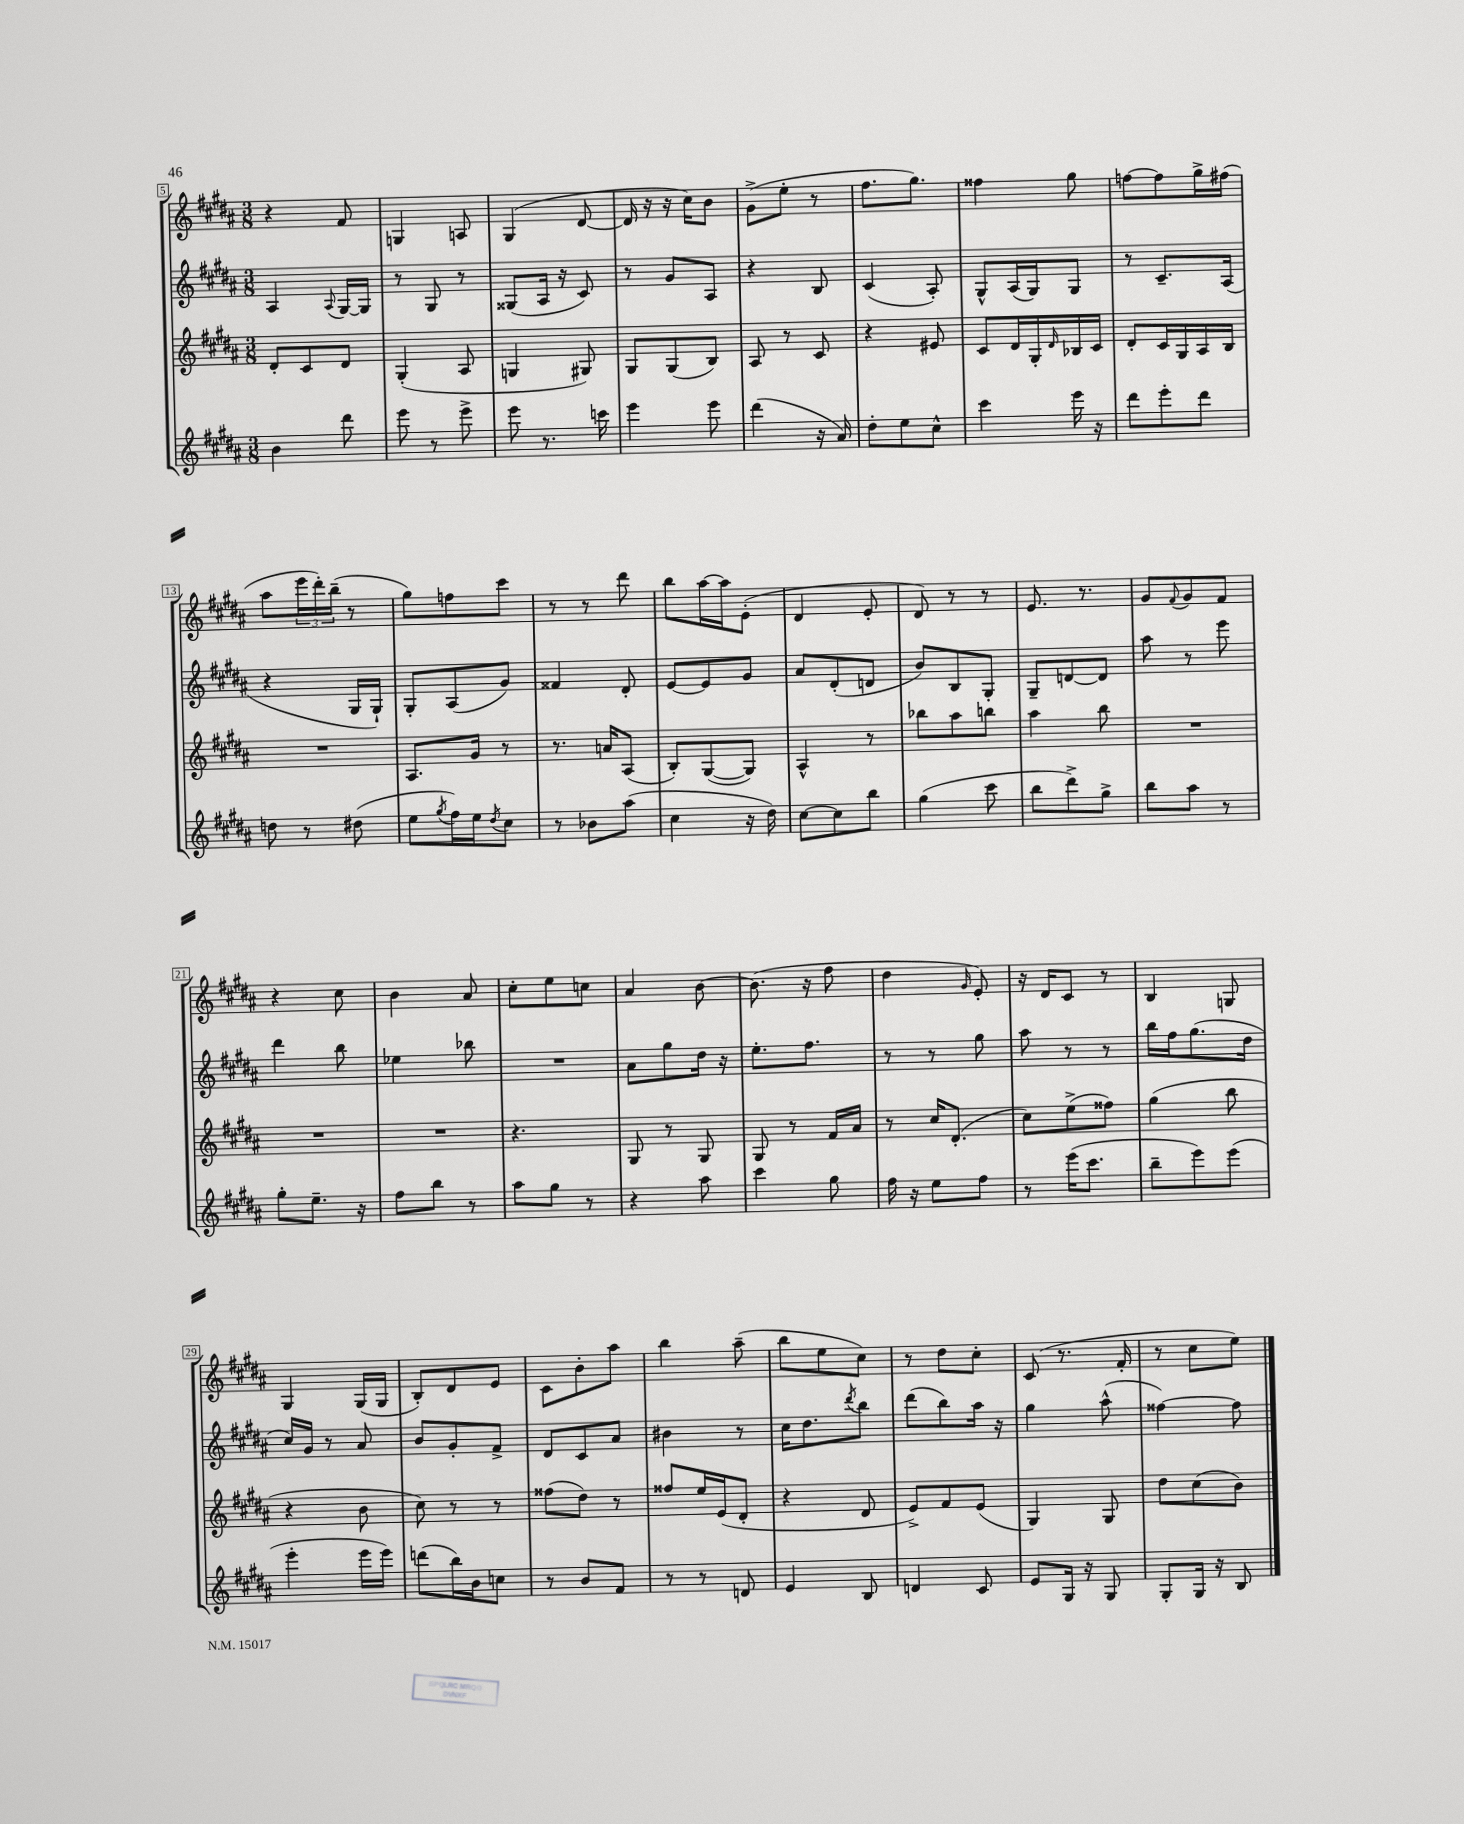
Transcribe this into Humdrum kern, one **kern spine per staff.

**kern	**kern	**kern	**kern
*staff4	*staff3	*staff2	*staff1
*clefG2	*clefG2	*clefG2	*clefG2
*k[f#c#g#d#a#]	*k[f#c#g#d#a#]	*k[f#c#g#d#a#]	*k[f#c#g#d#a#]
*M3/8	*M3/8	*M3/8	*M3/8
4b	8d#'	4A#	4r
.	8c#	.	.
.	.	8qqA#	.
8ddd#	8d#	[16G#	8f#
.	.	16G#]	.
=	=	=	=
8eee	(4G#'	8r	4G
8r	.	8G#	.
8eee^	8A#	8r	8A
=	=	=	=
8eee	4G	(8G##	(4G#
8.r	.	16A#	.
.	.	16r	.
.	8G#)	8c#)	[8d#
16ccc	.	.	.
=	=	=	=
4eee	8G#	8r	16d#]
.	.	.	16r
.	(8G#	8g#	16r
.	.	.	16cc#)
8eee	8B)	8A#	8b
=	=	=	=
(4ddd#	8A#	4r	(8g#^
.	8r	.	8ee'
16r	8c#	8B	8r
16a#)	.	.	.
=	=	=	=
8dd#'	4r	(4c#	8.ff#
8ee	.	.	.
.	.	.	8.gg#)
8cc#^^	8e#	8A#')	.
=	=	=	=
4ccc#	8c#	8G#^^	4ff##
.	16d#	(16A#	.
.	16G#'	16G#)	.
.	16qqd#	.	.
16eee	16B-	8G#	8gg#
16r	16c#	.	.
=	=	=	=
8ddd#	8d#'	8r	[8ff
8eee'	16c#	8.c#~	8ff]
.	16G#	.	.
8ddd#	16A#	.	16gg#^
.	16B	(16A#	(16ff#
=	=	=	=
8dd	4.r	4r	8aa#
8r	.	.	24eee
.	.	.	24ddd#')
.	.	.	(24bb~
(8dd#	.	16G#	8r
.	.	16G#`)	.
=	=	=	=
8ee	8.A#	8G#'	8gg#)
8qgg#	.	.	.
16ff#)	.	(8A#	8ff
16ee	16g#	.	.
8qdd#	.	.	.
8cc#	8r	8g#)	8ccc#
=	=	=	=
8r	8.r	4f##	8r
8b-	.	.	8r
.	16a	.	.
(8aa#	(8A#	8d#'	8ddd#
=	=	=	=
4cc#	8B')	[8e	8bb
.	([8G#	8e]	[16aa#
.	.	.	16aa#]
16r	8G#])	8g#	(8e'
16dd#)	.	.	.
=	=	=	=
[8cc#	4A#^^	8a#	4d#
8cc#]	.	(8d#'	.
8bb	8r	8d	8e'
=	=	=	=
(4gg#	8bb-	8b)	8d#)
.	8aa#	8B	8r
8ccc#	8bb	8G#'	8r
=	=	=	=
8bb	4aa#	8G#~	8.e
8ddd#^)	.	[8d	.
.	.	.	8.r
8gg#^	8bb	8d]	.
=	=	=	=
8bb	4.r	8aa#	8g#
.	.	.	8qqf#
8aa#	.	8r	8g#
8r	.	8eee	8f#
=	=	=	=
8gg#'	4.r	4ddd#	4r
8.ee~	.	.	.
.	.	8bb	8cc#
16r	.	.	.
=	=	=	=
8ff#	4.r	4ee-	4b
8bb	.	.	.
8r	.	8bb-	8a#
=	=	=	=
8aa#	4.r	4.r	8cc#'
8gg#	.	.	8ee
8r	.	.	8cc
=	=	=	=
4r	8G#	8a#	4a#
.	8r	8gg#	.
8aa#	8G#	16dd#	[8b
.	.	16r	.
=	=	=	=
4ccc#	8G#	8.ee'	(8.b]
.	8r	.	.
.	.	8.ff#	16r
8gg#	16f#	.	8ff#
.	16a#	.	.
=	=	=	=
16ff#	8r	8r	4dd#
16r	.	.	.
8ee	16cc#	8r	.
.	(8.d#'	.	.
.	.	.	16qqg#
8ff#	.	8gg#	8e')
=	=	=	=
8r	8cc#)	8aa#	16r
.	.	.	16d#
(16eee	(8ee^	8r	8c#
8.ccc#	.	.	.
.	8ff##)	8r	8r
=	=	=	=
8bb~	(4gg#	16bb	4B
.	.	16ff#	.
8eee)	.	(8.gg#	.
(8eee	8bb	.	8G
.	.	16dd#	.
=	=	=	=
4eee'	4r	16cc#)	4G#
.	.	16g#	.
.	.	8r	.
16eee	8b	8a#	(16G#
16eee)	.	.	16G#
=	=	=	=
(8ddd	8cc#)	8b	8B')
16bb)	8r	8g#'	8d#
16b	.	.	.
8cc	8r	8f#^	8e
=	=	=	=
8r	(8ff##	8d#	8c#
8b	8dd#)	8c#	8b'
8f#	8r	8a#	8aa#
=	=	=	=
8r	8ff##	4b#	4bb
8r	16ee	.	.
.	(16e	.	.
8d	8d#'	8r	(8aa#~
=	=	=	=
4e	4r	16cc#	8bb
.	.	8.dd#	.
.	.	.	8ee
.	.	8qddd#	.
8B	8d#	8bb	8cc#)
=	=	=	=
4d	8e^)	(8ddd#	8r
.	8f#	8bb)	8dd#
8c#	(8e	16aa#	8cc#'
.	.	16r	.
=	=	=	=
8e	4G#)	4gg#	(8c#
16G#	.	.	8.r
16r	.	.	.
8G#	8G#	(8aa#^^	.
.	.	.	16f#'
=	=	=	=
8G#'	8dd#	[4ff##)	8r
16G#	(8cc#	.	8cc#
16r	.	.	.
8B	8b)	8ff##]	8ee)
==	==	==	==
*-	*-	*-	*-
